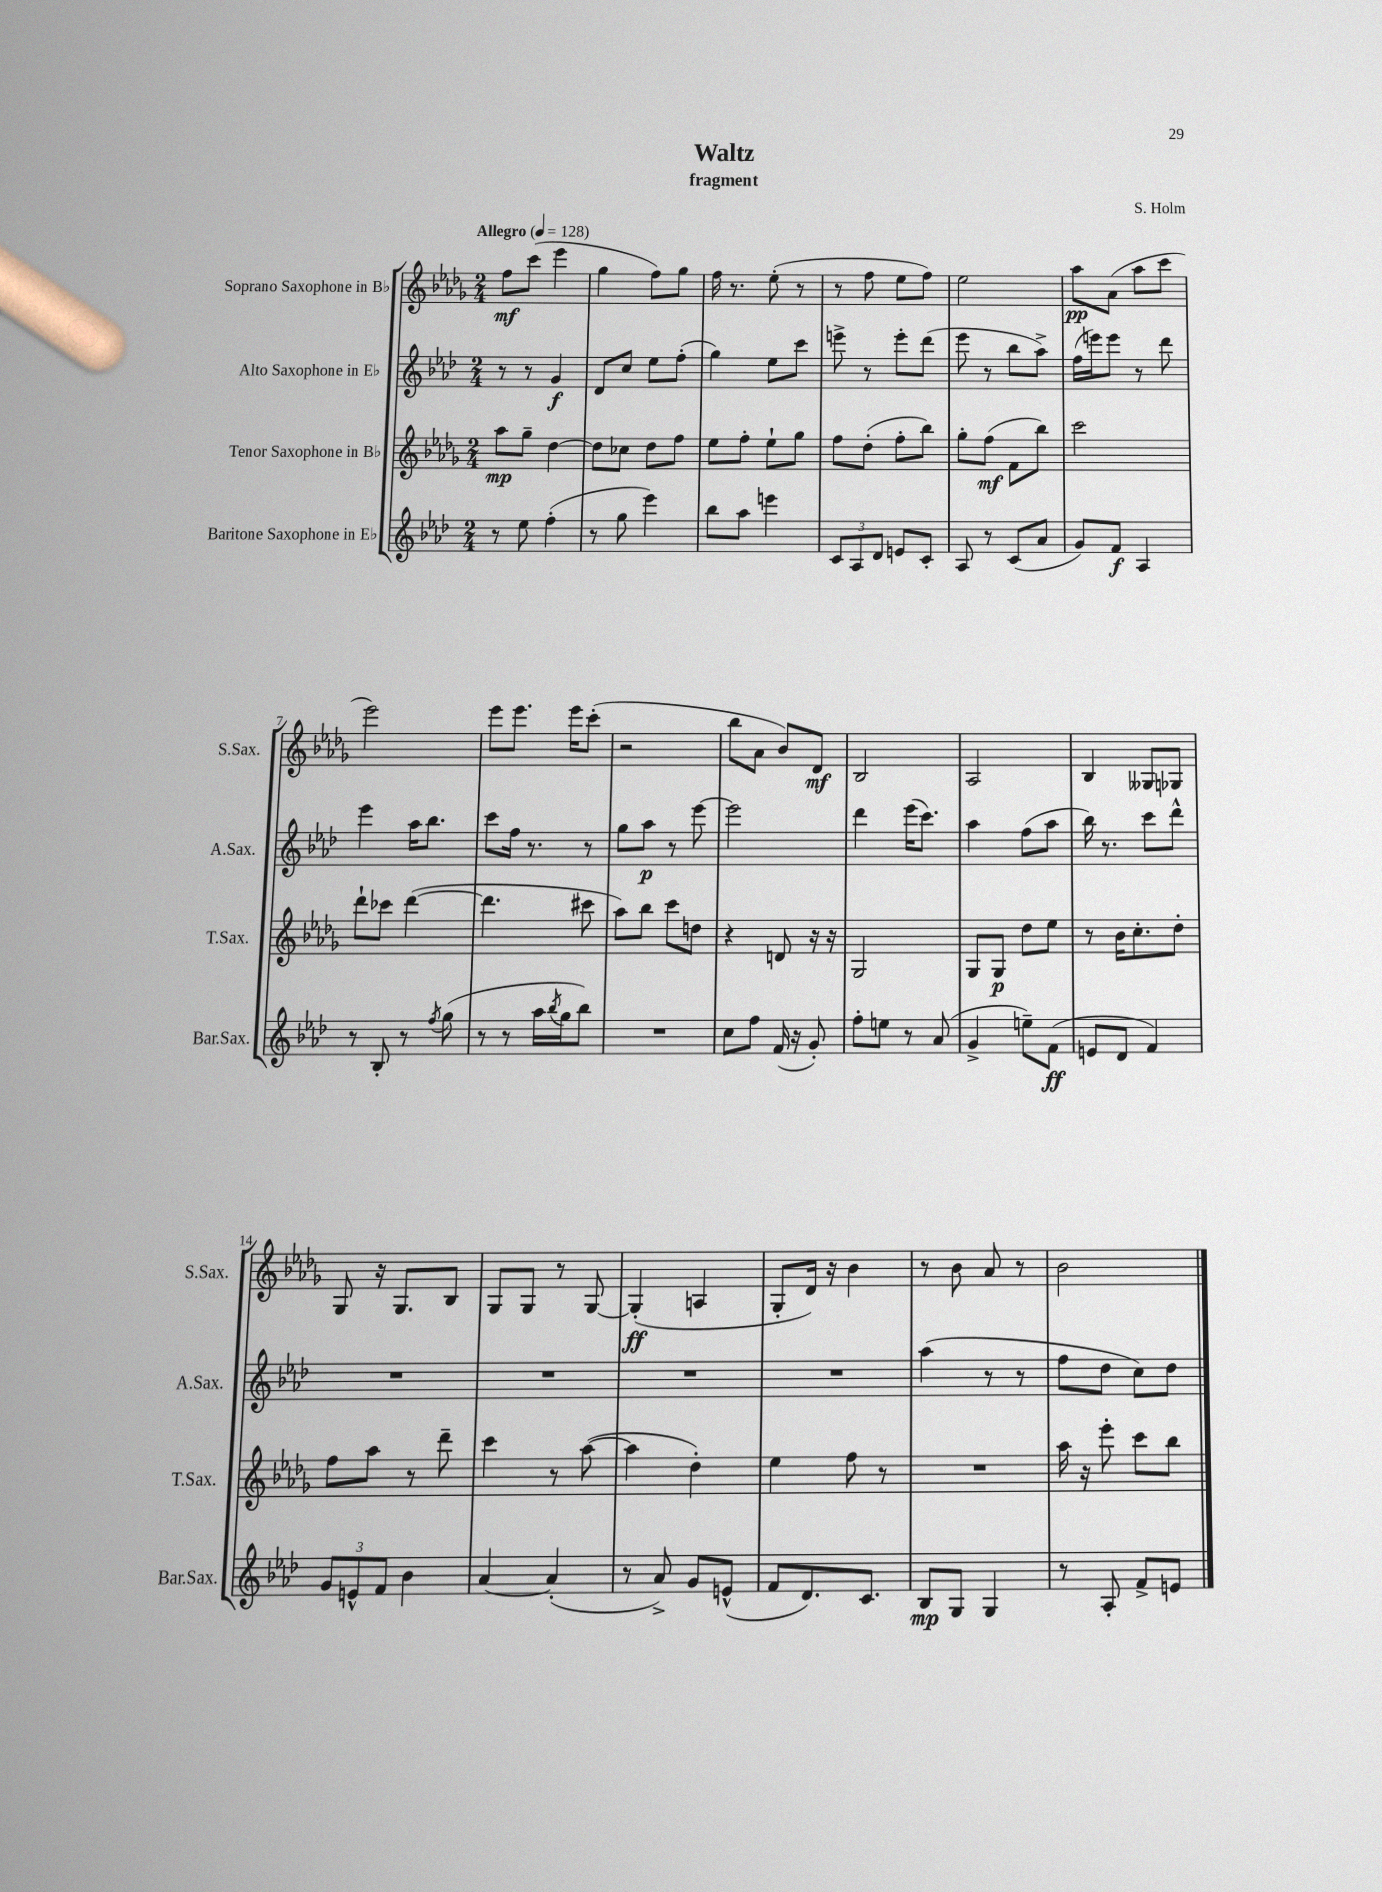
\header { title = "Waltz" composer = "S. Holm" subtitle = "fragment" }
<<
\new StaffGroup <<
\new Staff = "s0" \with { instrumentName = "Soprano Saxophone in Bb" shortInstrumentName = "S.Sax." } {
    \clef treble \key des \major \numericTimeSignature \time 2/4 \tempo "Allegro" 4 = 128
    f''8\mf c'''8( ees'''4 |
    ges''4 f''8) ges''8 |
    f''16 r8. ees''8-.( r8 |
    r8 f''8 ees''8 f''8) |
    ees''2 |
    aes''8\pp aes'8( aes''8 c'''8 |
    ees'''2) |
    ees'''8 ees'''8. ees'''16 c'''8-.( |
    r2 |
    bes''8 aes'8 bes'8) des'8\mf |
    bes2 |
    aes2 |
    bes4 geses8 ges8 |
    ges8 r16 ges8. bes8 |
    ges8 ges8 r8 ges8~ |
    ges4-.\ff( a4 |
    ges8-. des'16) r16 bes'4 |
    r8 bes'8 aes'8 r8 |
    bes'2 \bar "|." |
}
\new Staff = "s1" \with { instrumentName = "Alto Saxophone in Eb" shortInstrumentName = "A.Sax." } {
    \clef treble \key aes \major \numericTimeSignature \time 2/4
    r8 r8 g'4\f |
    des'8 c''8 ees''8 f''8-.( |
    g''4) ees''8 c'''8 |
    e'''8-> r8 e'''8-. des'''8( |
    ees'''8 r8 bes''8 aes''8->) |
    f''16( e'''16) e'''8 r8 des'''8 |
    ees'''4 aes''16 bes''8. |
    c'''8 f''16 r8. r8 |
    g''8 aes''8\p r8 ees'''8~ |
    ees'''2 |
    des'''4 ees'''16( c'''8.) |
    aes''4 f''8( aes''8 |
    bes''16) r8. c'''8 des'''8-^ |
    R2 |
    R2 |
    R2 |
    R2 |
    aes''4( r8 r8 |
    f''8 des''8 c''8) des''8 \bar "|." |
}
\new Staff = "s2" \with { instrumentName = "Tenor Saxophone in Bb" shortInstrumentName = "T.Sax." } {
    \clef treble \key des \major \numericTimeSignature \time 2/4
    aes''8\mp ges''8-- des''4~ |
    des''8 ces''8 des''8 f''8 |
    ees''8 f''8-. ees''8-! ges''8 |
    f''8 des''8-.( f''8-. bes''8) |
    ges''8-. f''8\mf( f'8 bes''8) |
    c'''2 |
    des'''8-! ces'''8 des'''4~( |
    des'''4. cis'''8 |
    aes''8) bes''8 c'''8 d''8 |
    r4 d'8 r16 r16 |
    ges2 |
    ges8 ges8\p des''8 ees''8 |
    r8 bes'16 c''8.-. des''8-. |
    f''8 aes''8 r8 des'''8-- |
    c'''4 r8 aes''8~( |
    aes''4 des''4-.) |
    ees''4 f''8 r8 |
    R2 |
    aes''16 r16 ees'''8-. c'''8 bes''8 \bar "|." |
}
\new Staff = "s3" \with { instrumentName = "Baritone Saxophone in Eb" shortInstrumentName = "Bar.Sax." } {
    \clef treble \key aes \major \numericTimeSignature \time 2/4
    r8 ees''8 f''4-.( |
    r8 g''8 ees'''4) |
    bes''8 aes''8 e'''4 |
    \tuplet 3/2 { c'8 aes8 des'8 } e'8 c'8-. |
    aes8 r8 c'8( aes'8 |
    g'8) f'8\f aes4 |
    r8 bes8-. r8 \acciaccatura { f''8 } g''8( |
    r8 r8 aes''16 \acciaccatura { bes''8 } g''16 bes''8) |
    R2 |
    c''8 f''8 f'16( r16 g'8-.) |
    f''8-. e''8 r8 aes'8( |
    g'4-> e''8--) f'8\ff( |
    e'8 des'8 f'4) |
    \tuplet 3/2 { g'8 e'8-^ f'8 } bes'4 |
    aes'4~ aes'4-.( |
    r8 aes'8->) g'8 e'8-^( |
    f'8 des'8.) c'8. |
    bes8\mp g8 g4 |
    r8 aes8-. f'8-> e'8 \bar "|." |
}
>>
>>
